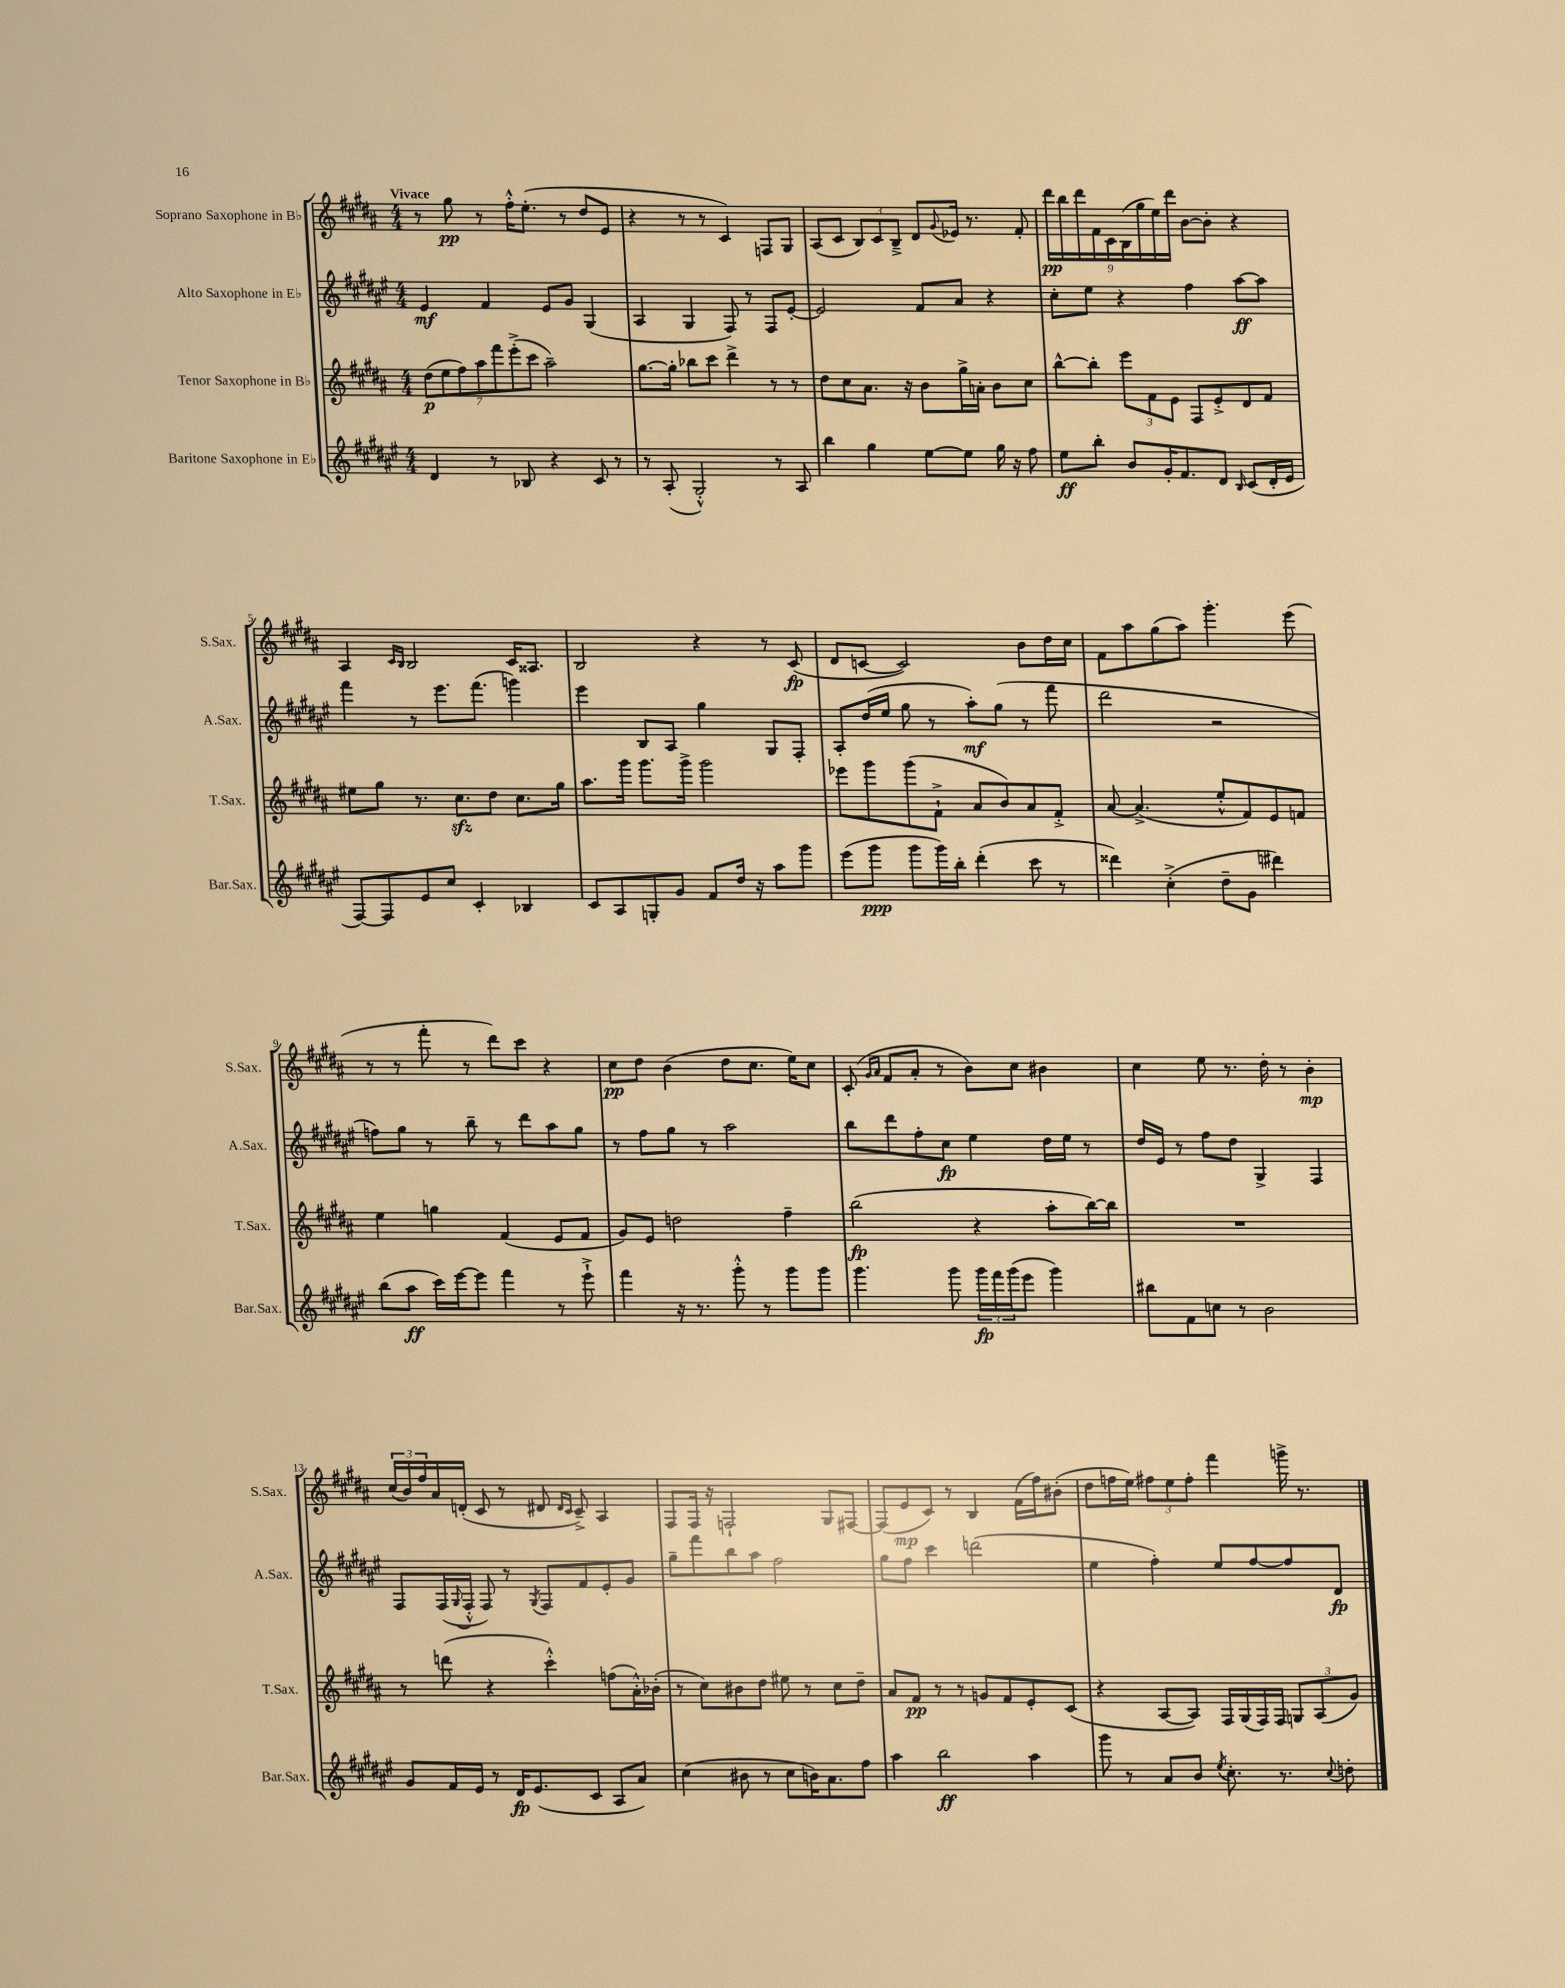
<<
\new StaffGroup <<
\new Staff = "s0" \with { instrumentName = "Soprano Saxophone in Bb" shortInstrumentName = "S.Sax." } {
    \clef treble \key b \major \numericTimeSignature \time 4/4 \tempo "Vivace"
    r8 gis''8\pp r8 fis''16-.-^ e''8.-.( r8 dis''8 e'8 |
    r4 r8 r8 cis'4) f8 gis8 |
    ais8( cis'8 \tuplet 3/2 { b8) cis'8 b8---> } dis'8 \appoggiatura { gis'8 } ees'16 r8. fis'8-. |
    \tuplet 9/8 { dis'''16\pp b''16 dis'''16 fis'16 cis'16 b16( gis''16 e''16) dis'''16 } b'8~ b'8-. r4 |
    ais4 \grace { cis'16 b16 } b2 cis'16 aisis8. |
    b2 r4 r8 cis'8\fp( |
    dis'8 c'8~ c'2) b'8 dis''16 cis''16 |
    fis'8 ais''8 gis''8( ais''8) gis'''4.-. e'''8( |
    r8 r8 fis'''8-. r8 dis'''8) cis'''8 r4 |
    cis''8\pp dis''8 b'4( dis''8 cis''8. e''16) cis''8 |
    cis'8-.( \grace { gis'16 ais'16 } fis'8 ais'8-. r8 b'8) cis''8 bis'4 |
    cis''4 e''8 r8. dis''16-. r8 b'4-.\mp |
    \tuplet 3/2 { cis''16( b'16) fis''16 } ais'16 d'16-.( cis'8 r8 dis'8 \grace { dis'16 cis'16 } cis'8--->) ais4 |
    fis8 fis16 r16 f2-! gis8 fis8~ |
    fis8( e'8\mp cis'8) r8 b4 fis'16( fis''16) bis'8-.( |
    dis''8 f''16 e''16) \tuplet 3/2 { fis''8 e''8 fis''8-. } fis'''4 g'''16-> r8. \bar "|." |
}
\new Staff = "s1" \with { instrumentName = "Alto Saxophone in Eb" shortInstrumentName = "A.Sax." } {
    \clef treble \key fis \major \numericTimeSignature \time 4/4
    eis'4\mf fis'4 eis'8 gis'8 gis4( |
    ais4 gis4 fis8) r8 fis8 eis'8~-. |
    eis'2 fis'8 ais'8 r4 |
    cis''8-. eis''8 r4 fis''4 ais''8~\ff ais''8 |
    fis'''4 r8 eis'''8. fis'''8.( g'''4) |
    eis'''4 b8 ais8 gis''4 gis8 fis8-. |
    ais8-. dis''16( eis''16 gis''8 r8 ais''8-.\mf) gis''8( r8 fis'''8 |
    dis'''2 r2 |
    f''8) gis''8 r8 b''8-- r8 dis'''8 ais''8 gis''8 |
    r8 fis''8 gis''8 r8 ais''2 |
    b''8 dis'''8 fis''8-. cis''8\fp eis''4 dis''16 eis''16 r8 |
    dis''16 eis'16 r8 fis''8 dis''8 gis4-> fis4 |
    fis8 fis16( \appoggiatura { gis8 } fis16-.-^ fis8) r8 \acciaccatura { gis8 } fis8 fis'8 eis'8-. gis'8 |
    gis''8-- fis'''8 b''8 ais''8 fis''2 |
    gis''8 fis''8 cis'''4 d'''2( |
    eis''4 fis''4-.) eis''8 fis''8~ fis''8 dis'8\fp \bar "|." |
}
\new Staff = "s2" \with { instrumentName = "Tenor Saxophone in Bb" shortInstrumentName = "T.Sax." } {
    \clef treble \key b \major \numericTimeSignature \time 4/4
    \tuplet 7/4 { dis''8\p( e''8 fis''8) ais''8 fis'''8 e'''8-.->( cis'''8 } ais''2--) |
    gis''8.~ gis''16-. bes''8 cis'''8 dis'''4-> r8 r8 |
    dis''8 cis''8 ais'8. r16 b'8 gis''16-> a'16-. b'8 cis''8 |
    b''8~-^ b''8-. \tuplet 3/2 { e'''8 fis'8 e'8 } fis8 e'8-.-> dis'8 fis'8 |
    eis''8 gis''8 r8. cis''8.\sfz dis''8 cis''8. gis''16 |
    ais''8. gis'''16 gis'''8. gis'''16-> gis'''2 |
    ees'''8 gis'''8 gis'''8( fis'8-!-> ais'8 b'8) ais'8 fis'8-.-> |
    ais'8~ ais'4.->( e''8-.-^ fis'8) e'8 f'8 |
    e''4 g''4 fis'4( e'8 fis'8 |
    gis'8) e'8 d''2 fis''4-- |
    b''2\fp( r4 ais''8-. b''16~) b''16 |
    R1 |
    r8 d'''8( r4 cis'''4-.-^) f''8( ais'16-.-^) bes'16-.( |
    r8 cis''8) bis'8 dis''8 eis''8 r8 cis''8 dis''8-- |
    ais'8 fis'8\pp r8 r8 g'8 fis'8 e'8-. cis'8( |
    r4 ais8~ ais8) fis16 gis16( fis16) fis16 \tuplet 3/2 { g8 ais8( gis'8) } \bar "|." |
}
\new Staff = "s3" \with { instrumentName = "Baritone Saxophone in Eb" shortInstrumentName = "Bar.Sax." } {
    \clef treble \key fis \major \numericTimeSignature \time 4/4
    dis'4 r8 bes8 r4 cis'8 r8 |
    r8 ais8-.( gis2-.-^) r8 ais8 |
    b''4 gis''4 eis''8~ eis''8 gis''16 r16 fis''8 |
    eis''8\ff b''8-. b'8 gis'16-. fis'8. dis'8 \grace { b16 } cis'8( dis'16-. eis'16 |
    fis8~) fis8 eis'8 cis''8 cis'4-. bes4 |
    cis'8 ais8 g8-. gis'8 fis'8 dis''16 r16 ais''8 gis'''8 |
    eis'''8( gis'''8\ppp gis'''8 gis'''16) b''16-. dis'''4-.( cis'''8 r8 |
    disis'''4) cis''4-.->( dis''8-- gis'8 dis'''4) |
    b''8( ais''8\ff cis'''16) eis'''16~ eis'''8 fis'''4 r8 eis'''8-!-> |
    fis'''4 r16 r8. gis'''8-.-^ r8 gis'''8 gis'''8 |
    gis'''4. gis'''8 \tuplet 3/2 { gis'''16\fp fis'''16 gis'''16( } eis'''8 gis'''4) |
    bis''8 fis'8 c''8 r8 b'2 |
    gis'8 fis'16 eis'16 r8 dis'16\fp eis'8.( cis'8 ais8 ais'8) |
    cis''4( bis'8 r8 cis''8 b'16) ais'8. fis''8 |
    ais''4 b''2\ff ais''4 |
    gis'''8 r8 ais'8 b'8 \acciaccatura { eis''8 } cis''8.-. r8. \appoggiatura { cis''8 } d''8-. \bar "|." |
}
>>
>>
